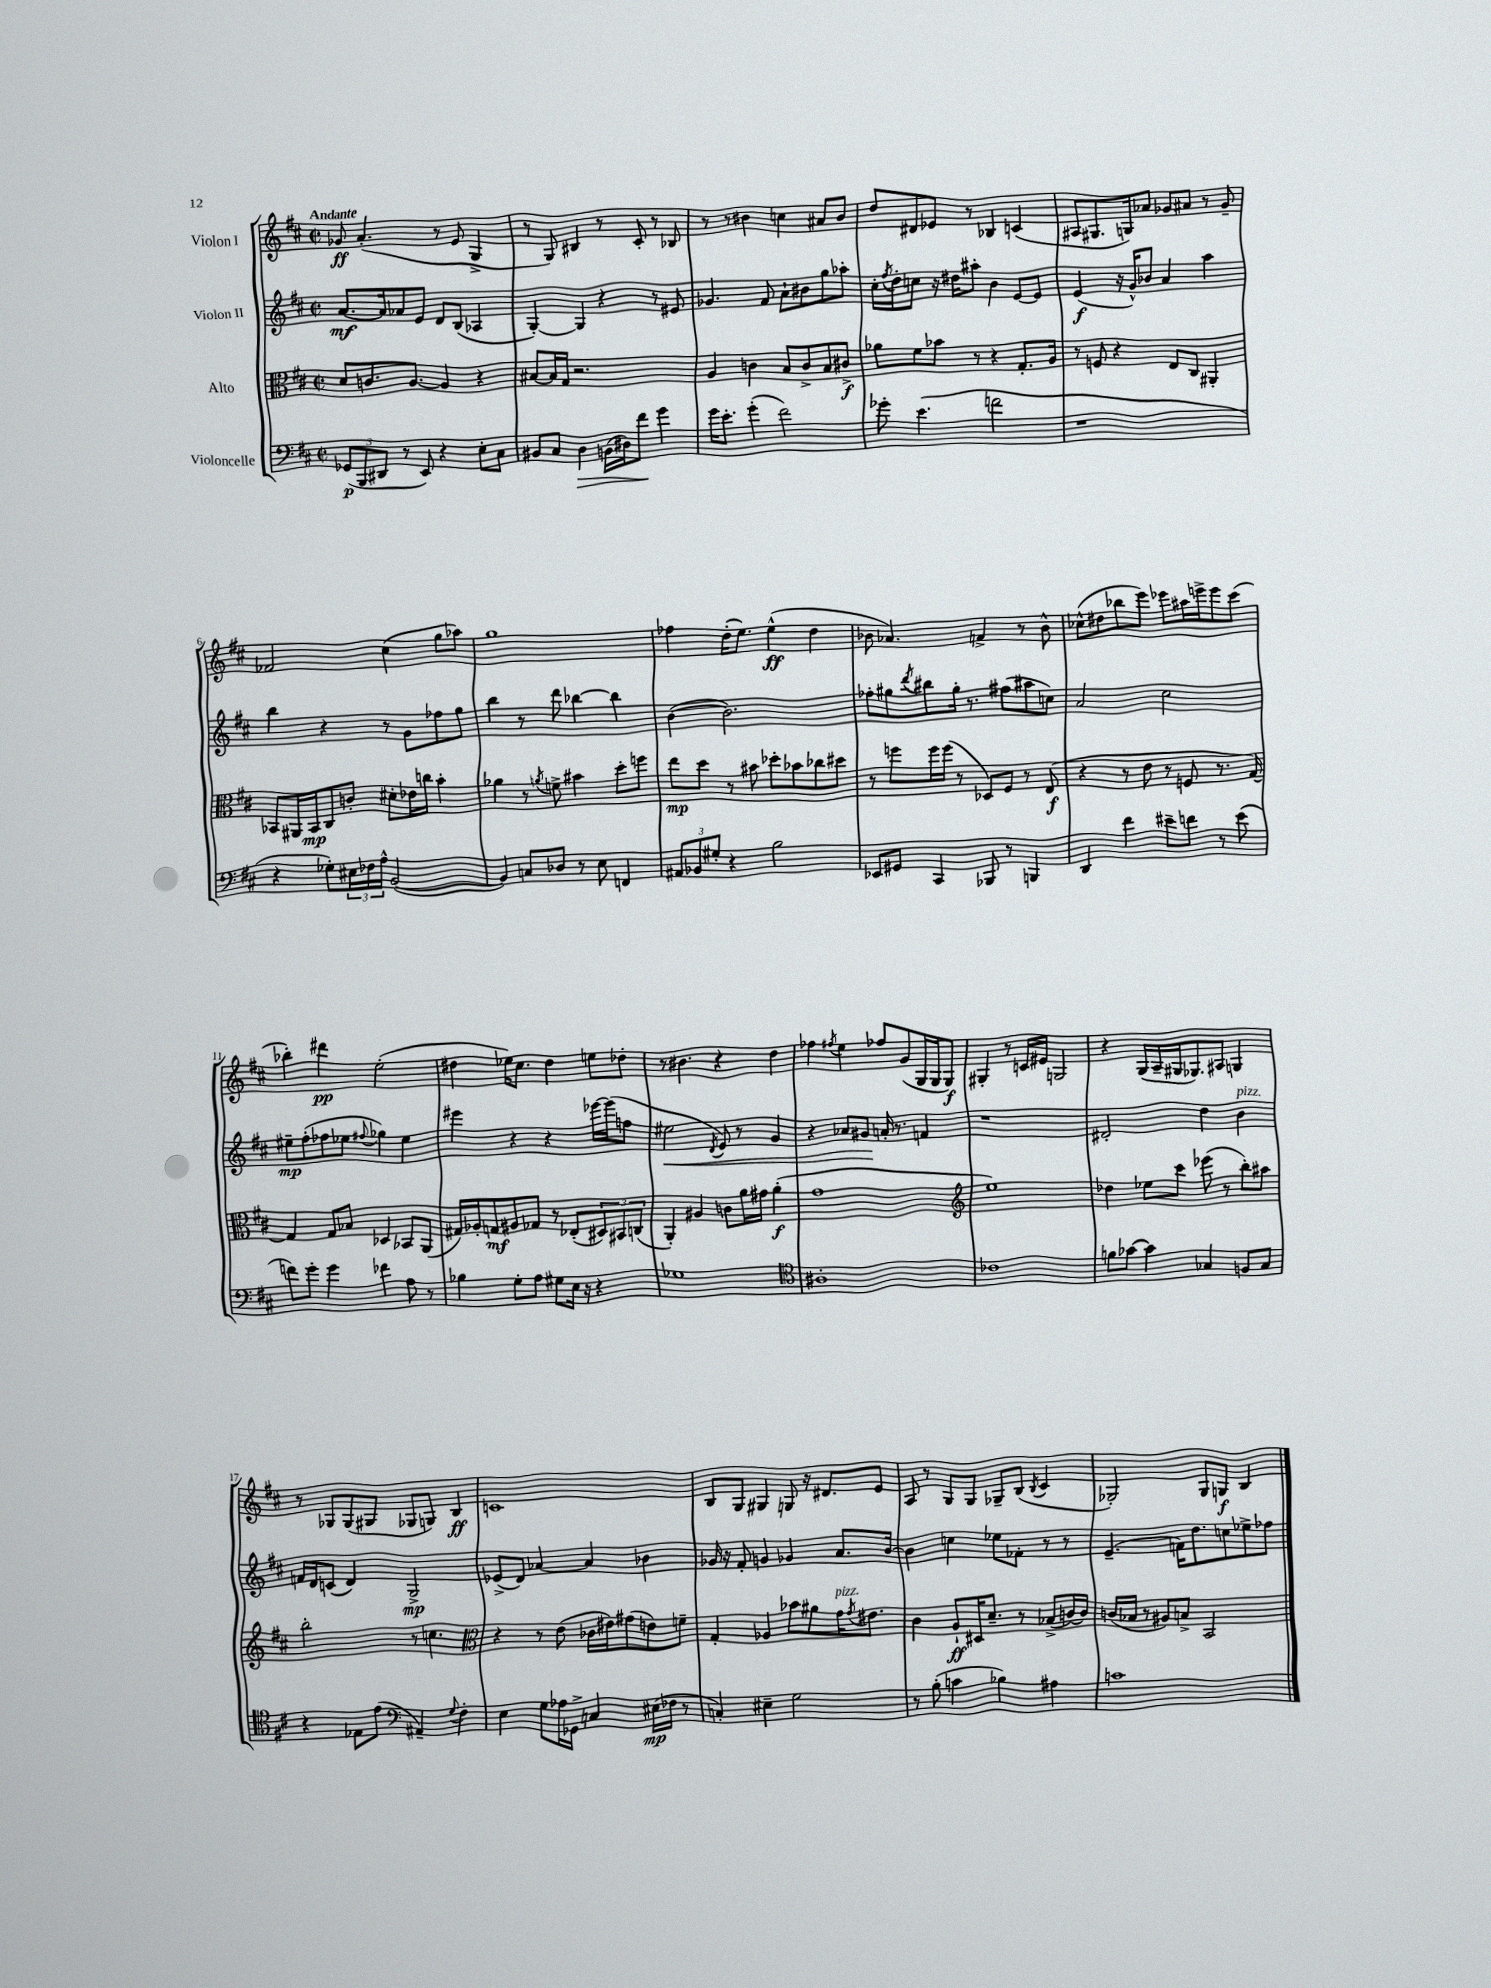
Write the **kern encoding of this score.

**kern	**dynam	**kern	**dynam	**kern	**dynam	**kern	**dynam
*part4	*part4	*part3	*part3	*part2	*part2	*part1	*part1
*staff4	*staff4	*staff3	*staff3	*staff2	*staff2	*staff1	*staff1
*I"Violoncelle	*	*I"Alto	*	*I"Violon II	*	*I"Violon I	*
*clefF4	*	*clefC3	*	*clefG2	*	*clefG2	*
*k[f#c#]	*	*k[f#c#]	*	*k[f#c#]	*	*k[f#c#]	*
*M2/2	*	*M2/2	*	*M2/2	*	*M2/2	*
*met(c|)	*	*met(c|)	*	*met(c|)	*	*met(c|)	*
=1	=1	=1	=1	=1	=1	=1	=1
!	!	!	!	!	!	!LO:TX:a:B:t=Andante	!
(12GG-X/L	p	8d/L	.	[8.a/L	mf	8g-X/	ff
12BBB/	.	.	.	.	.	.	.
.	.	8.cn/	.	.	.	(4.a'/	.
12DD#X/J	.	.	.	.	.	.	.
.	.	.	.	16a/k]	.	.	.
8r	.	.	.	8a-X/	.	.	.
.	.	[8.A/J	.	.	.	.	.
8EE/)	.	.	.	8e/J	.	.	.
4r	.	4A/]	.	8d/L	.	8r	.
.	.	.	.	(8B/J	.	8e/	.
8E'\L	.	4r	.	4A-X/	.	4G^/	.
8C#\J	.	.	.	.	.	.	.
=2	=2	=2	=2	=2	=2	=2	=2
8BB#X/L	.	[8B#X/L	.	[4G'/)	.	8r	.
8C#/J	.	16B#/L]	.	.	.	8G/)	.
.	.	16G/JJ	.	.	.	.	.
!	!LO:HP:b	!	!	!	!	!	!
4D\	>	2.r	.	4G/]	.	4B#X/	.
(16BBn\LL	.	.	.	4r	.	8r	.
16D#X\J)	.	.	.	.	.	.	.
8f#\J	.	.	.	.	.	8c#'/	.
4g\	]	.	.	8r	.	8r	.
.	.	.	.	8e#X/	.	8B-X/	.
=3	=3	=3	=3	=3	=3	=3	=3
16g\KL	.	4A/	.	4.g-X/	.	8r	.
8.e'\J	.	.	.	.	.	.	.
.	.	.	.	.	.	8r	.
(4g'\	.	4cn\	.	.	.	4b#X\	.
.	.	.	.	8f#/	.	.	.
2f#\)	.	8B/L	.	8a`\L	.	4ccn\	.
.	.	8c^/	.	8b#X\	.	.	.
.	.	8B/	.	8gg\	.	8a#X/L	.
.	.	8c#X^/J	f	8aa-X'\J	.	8b#/J	.
=4	=4	=4	=4	=4	=4	=4	=4
8g-X'\	.	8a-X\L	.	16cc#'\LL	.	8dd/L	.
.	.	.	.	8qff#/	.	.	.
.	.	.	.	16dd'\J	.	.	.
(4.e\	.	8f#\	.	8ccn\J	.	8d#X/	.
.	.	8b-X\J	.	16r	.	8e-X/J	.
.	.	.	.	16dd#X\KL	.	.	.
.	.	8r	.	8aa#X'\J	.	8r	.
2fn\	.	4r	.	4b\	.	4B-X/	.
.	.	8.G'/L	.	[8e/L	.	(4cn/	.
.	.	.	.	8e/J]	.	.	.
.	.	16A/Jk	.	.	.	.	.
=5	=5	=5	=5	=5	=5	=5	=5
1r	.	8r	.	(4e/	f	8A#X/L	.
.	.	8Fn/	.	.	.	8.G#X/	.
.	.	4r	.	16r	.	.	.
.	.	.	.	16g^^/KL)	.	16Gn/k)	.
.	.	.	.	8b-X/J	.	8a-X/J	.
.	.	8E/L	.	4a/	.	8g-X/L	.
.	.	8C#/J	.	.	.	8a#X/J	.
.	.	4AA#X'/	.	4aa\	.	8r	.
.	.	.	.	.	.	8g-~/	.
!!LO:LB:g=z
=6	=6	=6	=6	=6	=6	=6	=6
4r	.	8BB-X/L	.	4bb\	.	2f-X/	.
.	.	16AA#X/L	.	.	.	.	.
.	.	16BB-/J	mp	.	.	.	.
8G-X'\L)	.	8C#/	.	4r	.	.	.
24E#X\L	.	8cn'/J	.	.	.	.	.
24F-X\	.	.	.	.	.	.	.
24A^^\JJ	.	.	.	.	.	.	.
([2BB/	.	8d#X'\L	.	8r	.	(4cc#\	.
.	.	16e-X\L	.	8g\L	.	.	.
.	.	16ccn\JJ	.	.	.	.	.
.	.	4b'\	.	8ff-X\	.	8gg\L	.
.	.	.	.	8gg\J	.	8aa-X\J)	.
=7	=7	=7	=7	=7	=7	=7	=7
4BB/])	.	4a-X\	.	4bb\	.	1gg	.
8Cn/L	.	8r	.	8r	.	.	.
.	.	8qan/	.	.	.	.	.
8D-X/J	.	8fn^\	.	8ddd\	.	.	.
8r	.	4b#X\	.	[4bb-X\	.	.	.
8E\	.	.	.	.	.	.	.
4FFn/	.	8dd'\L	.	4bb-\]	.	.	.
.	.	8ffn\J	.	.	.	.	.
=8	=8	=8	=8	=8	=8	=8	=8
12AA#X/L	.	8ee\L	mp	([4b\	.	4ff-X\	.
12BB-X/	.	.	.	.	.	.	.
.	.	8dd\J	.	.	.	.	.
12G#X'/J	.	.	.	.	.	.	.
4r	.	8r	.	2.b\])	.	(16dd'\KL	.
.	.	.	.	.	.	8.ee\J)	.
.	.	8b#X\	.	.	.	.	.
2B\	.	8dd-X'\L	.	.	.	(4ee^^\	ff
.	.	8b-X\	.	.	.	.	.
.	.	8cc-X\	.	.	.	4dd\	.
.	.	8dd#X\J	.	.	.	.	.
=9	=9	=9	=9	=9	=9	=9	=9
8EE-X/L	.	8r	.	8ff-X'\L	.	8b-X\	.
8GG#X/J	.	8ffn\L	.	8gg#X\	.	4.a-X/)	.
.	.	.	.	8qddd/	.	.	.
4CC#/	.	16ff\L	.	8bb#X\	.	.	.
.	.	(16ff\JJ	.	.	.	.	.
.	.	8r	.	16gg#'\Jk	.	.	.
.	.	.	.	8.r	.	.	.
8BBB-X/	.	8D-X/L)	.	.	.	4fn^/	.
8r	.	8F#/J	.	(8ff#X\L	.	.	.
4BBBn/	.	8r	.	8aa#X\	.	8r	.
.	.	(8E/	f	8ccn\J)	.	8b-^^\	.
=10	=10	=10	=10	=10	=10	=10	=10
4DD/	.	4r	.	2a/	.	(8cc-X^^\L	.
.	.	.	.	.	.	8dd#X\	.
4f#\	.	8r	.	.	.	8bb-X\	.
.	.	8e\	.	.	.	8eee\J)	.
8e#X~\L	.	8r	.	2cc#\	.	8eee-X\L	.
8fn\J	.	8Fn/	.	.	.	16aa#X\L	.
.	.	.	.	.	.	16eeen^\J	.
8r	.	8.r	.	.	.	8eee\	.
(8e#\	.	.	.	.	.	(8ccc#\J	.
.	.	[16G/)	.	.	.	.	.
!!LO:LB:g=z
=11	=11	=11	=11	=11	=11	=11	=11
8fn\L)	.	4G/]	.	8ee#X~\L	mp	4bb-X'\)	.
8g'\J	.	.	.	(8ff#'\	.	.	.
4g\	.	8G/L	.	8ff-X\	.	4ddd#X\	pp
.	.	8B-X/J	.	8ee-X\J	.	.	.
.	.	.	.	8qqff#X/	.	.	.
4f-X\	.	4D-X/	.	4gg-X\)	.	(2ee'\	.
8A\	.	8BB-X/L	.	4ee-\	.	.	.
8r	.	(8AA/J	.	.	.	.	.
=12	=12	=12	=12	=12	=12	=12	=12
4B-X\	.	16G#X/LL)	.	4eee#X\	.	4dd#X\	.
.	.	16A-X'/J	.	.	.	.	.
.	.	8Gn/	mf	.	.	.	.
8G'\L	.	8A#X/	.	4r	.	16ee-X\KL)	.
.	.	.	.	.	.	8.cc#\J	.
8A\J	.	8G-X/J	.	.	.	.	.
8G#X\L	.	8r	.	4r	.	4dd#\	.
16E\Jk	.	(8E-X'/L	.	.	.	.	.
16r	.	.	.	.	.	.	.
4r	.	12D#X/)	.	[16eee-X\LL	.	8een\L	.
.	.	.	.	(16eee-\J]	.	.	.
.	.	12BB#X/	.	.	.	.	.
.	.	.	.	8ffn\J	.	8dd-X'\J	.
.	.	(12Cn/J	.	.	.	.	.
=13	=13	=13	=13	=13	=13	=13	=13
!	!	!	!	!	!LO:HP:b	!	!
1G-X	.	4AA'/)	.	2ee#X\	<	8r	.
.	.	.	.	.	.	4.b#X\	.
.	.	4A#X/	.	.	.	.	.
.	.	.	.	8qd/	.	.	.
.	.	8cn\L	.	8e/)	.	4r	.
.	.	16a\L	.	8r	.	.	.
.	.	16g#X\JJ	.	.	.	.	.
.	.	(4a'\	f	4g/	.	4dd\	.
=14	=14	=14	=14	=14	=14	=14	=14
*clefC4	*	*	*	*	*	*	*
1A#X'	.	1g	.	4r	.	4ff-X\	.
.	.	.	.	.	.	8qff#X/	.
.	.	.	.	8a-X/L	.	4ee\	.
.	.	.	.	8g#X/J	.	.	.
.	.	.	.	16an'/	[	8ff-X/L	.
.	.	.	.	8.r	.	.	.
.	.	.	.	.	.	(8g/	.
.	.	.	.	4fn/	.	16G/L	.
.	.	.	.	.	.	16G/J	.
.	.	.	.	.	.	8G/J)	f
=15	=15	=15	=15	=15	=15	=15	=15
*	*	*clefG2	*	*	*	*	*
1c-X	.	1ee)	.	1r	.	4G#X'/	.
.	.	.	.	.	.	8r	.
.	.	.	.	.	.	16cn/LL	.
.	.	.	.	.	.	16e#X/JJ	.
.	.	.	.	.	.	2Gn/	.
=16	=16	=16	=16	=16	=16	=16	=16
8fn\L	.	4dd-X\	.	2d#X'/	.	4r	.
[8g-X\J	.	.	.	.	.	.	.
4g-\]	.	8ee-X\L	.	.	.	(16G/LL	.
.	.	.	.	.	.	16A~/	.
.	.	8ccc#\J	.	.	.	16G#X/J	.
.	.	.	.	.	.	8.G-X/)	.
4G-X/	.	(8eee-X\	.	4dd\	.	.	.
.	.	8r	.	.	.	8A#X/J	.
!	!	!	!	!LO:TX:a:i:t=pizz.	!	!	!
8Fn/L	.	8bb'\L)	.	4b\	.	4Gn/	.
8G-/J	.	8aa#X\J	.	.	.	.	.
!!LO:LB:g=z
=17	=17	=17	=17	=17	=17	=17	=17
4r	.	2bb'\	.	16fn/LL	.	8r	.
.	.	.	.	16d/J	.	.	.
.	.	.	.	(8cn/J	.	8G-X/L	.
8E-X\L	.	.	.	4d/)	.	(8G-/	.
(8e\J	.	.	.	.	.	8G#X/J	.
*clefF4	*	*	*	*	*	*	*
4AA#X~/)	.	8r	.	2G^/	mp	8G-X/L	.
.	.	4.ccn\	.	.	.	8Gn/J)	.
8qqG/	.	.	.	.	.	.	.
4F#'\	.	.	.	.	.	4B/	ff
=18	=18	=18	=18	=18	=18	=18	=18
*	*	*clefC3	*	*	*	*	*
4E\	.	4r	.	(8e-X^/L	.	1cn	.
.	.	.	.	8d/J)	.	.	.
8G\L	.	8r	.	[4a-X/	.	.	.
16A-X\L	.	(8e\	.	.	.	.	.
16GG-X^\JJ	.	.	.	.	.	.	.
4Cn/	.	16c-X\LL	.	4a-/]	.	.	.
.	.	16e#X\J)	.	.	.	.	.
.	.	(8g#X\	.	.	.	.	.
(16E#X\LL	mp	8en\)	.	4b-X\	.	.	.
16F-X\JJ	.	.	.	.	.	.	.
8r	.	8fn~\J	.	.	.	.	.
=19	=19	=19	=19	=19	=19	=19	=19
4Cn'/)	.	4G'/	.	16g-X/	.	8B/L	.
.	.	.	.	16r	.	.	.
.	.	.	.	8f#'/	.	8G/J	.
4E#X~\	.	4A-X/	.	4gn/	.	4G#X/	.
2G\	.	8b-X\L	.	4g-X/	.	8Gn/	.
.	.	8a#X\	.	.	.	16r	.
.	.	.	.	.	.	8.d#X/L	.
!	!	!LO:TX:a:i:t=pizz.	!	!	!	!	!
.	.	16g\K	.	8.a/L	.	.	.
.	.	8qg/	.	.	.	.	.
.	.	8.e#X\J	.	.	.	.	.
.	.	.	.	.	.	8e/J	.
.	.	.	.	[16b/Jk	.	.	.
=20	=20	=20	=20	=20	=20	=20	=20
8r	.	4c#\	.	4b\]	.	8A/	.
(8B'\	.	.	.	.	.	8r	.
4cn\	.	8A`/L	ff	4ccn\	.	8G/L	.
.	.	16D#X/K	.	.	.	8G/J	.
.	.	8.d~/J	.	.	.	.	.
4B-X\)	.	.	.	8ee-X\L	.	8G-X~/L	.
.	.	8r	.	8f-X'\J	.	(8B/J	.
.	.	.	.	.	.	8qB/	.
4A#X\	.	(8B-X^/L	.	8r	.	4c#/	.
.	.	[16cn/L)	.	8r	.	.	.
.	.	16c/JJ]	.	.	.	.	.
=21	=21	=21	=21	=21	=21	=21	=21
1cn	.	(16cn/LL	.	(4.e~/	.	2G-X'/)	.
.	.	16B-X/JJ	.	.	.	.	.
.	.	8r	.	.	.	.	.
.	.	8A#X/L)	.	.	.	.	.
.	.	8Bn^/J	.	16fn\KL)	.	.	.
.	.	.	.	8.dd\	.	.	.
.	.	2BB/	.	.	.	8G-/L	.
.	.	.	.	8ccn\	.	8Gn/J	f
.	.	.	.	8ee-X^\	.	4B/	.
.	.	.	.	8ff-X\J	.	.	.
==	==	==	==	==	==	==	==
*-	*-	*-	*-	*-	*-	*-	*-
